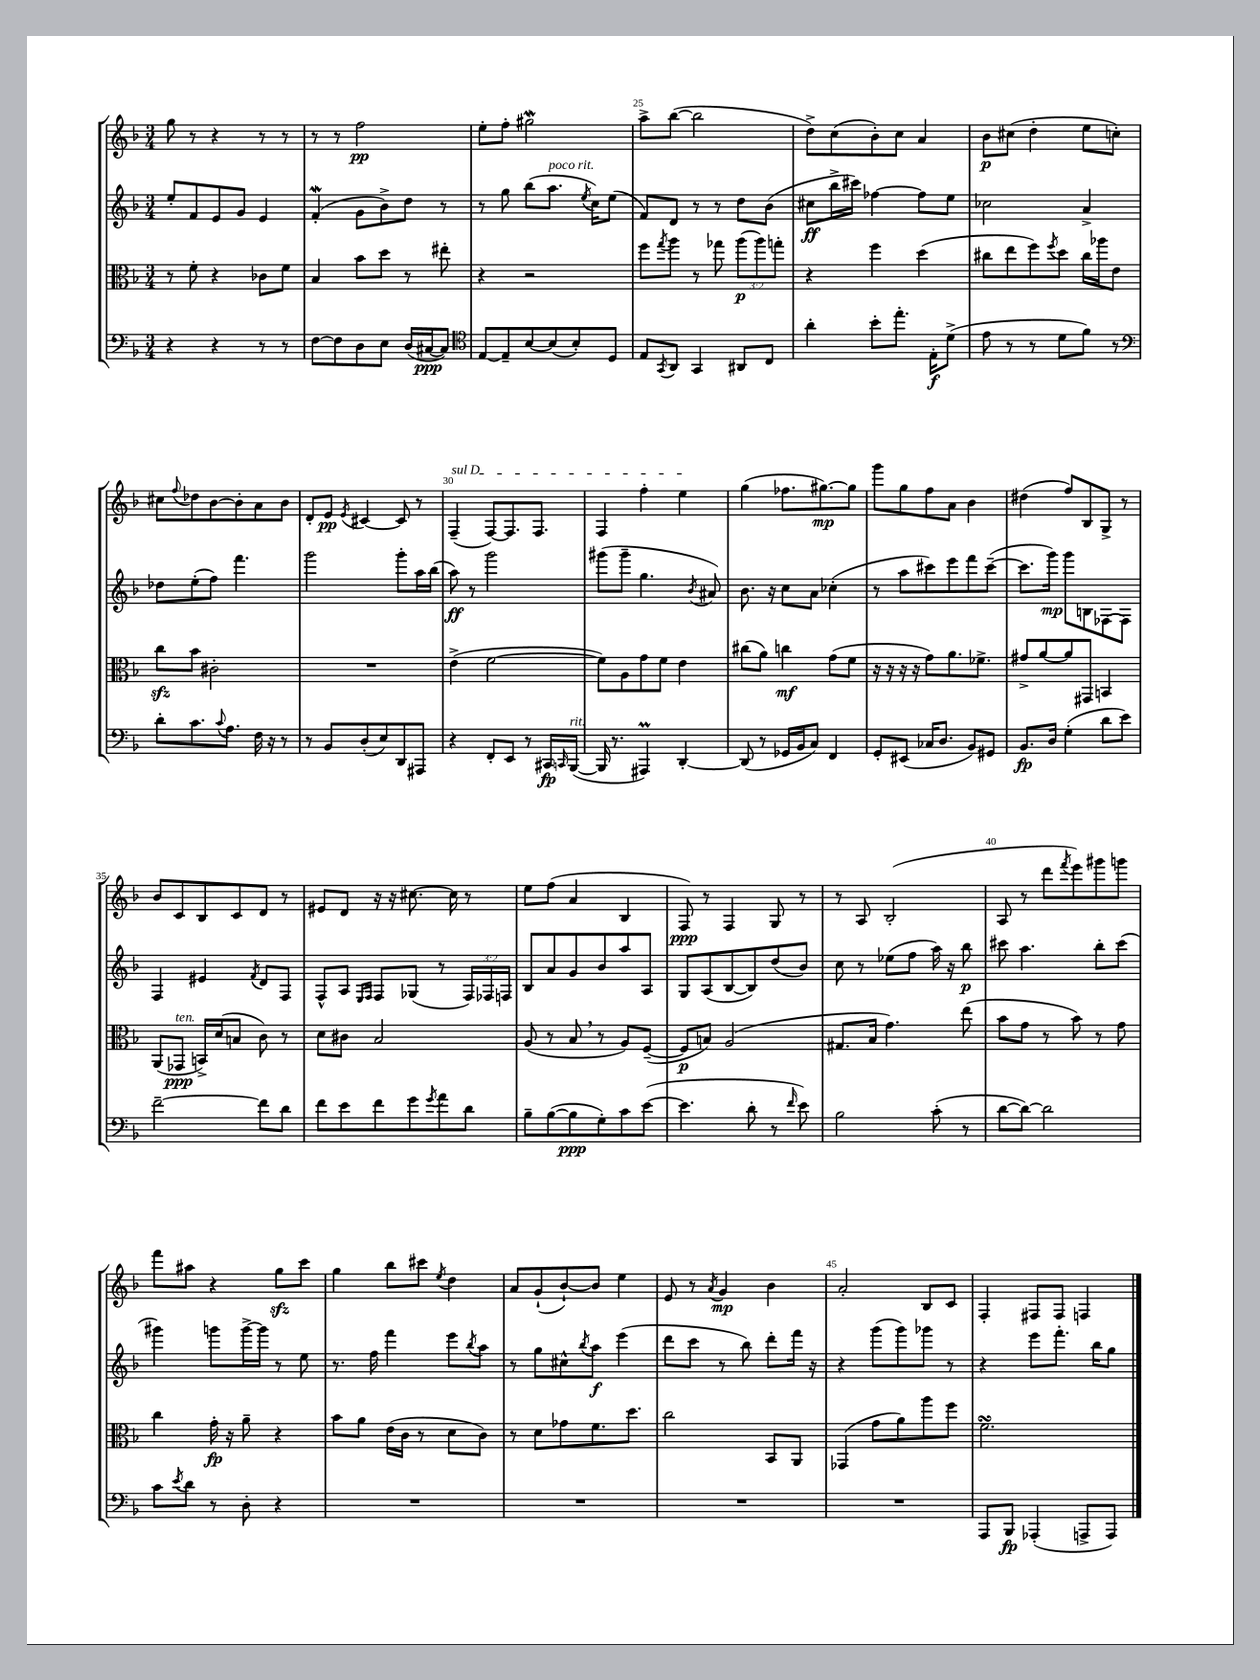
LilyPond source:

<<
\new StaffGroup <<
\new Staff = "s0" {
    \clef treble \key f \major \numericTimeSignature \time 3/4
    g''8 r8 r4 r8 r8 |
    r8 r8 f''2\pp |
    e''8-. f''8-. gis''2\mordent |
    a''8-> bes''8~( bes''2 |
    d''8->) c''8( bes'8-.) c''8 a'4 |
    bes'8\p cis''8( d''4-. e''8 c''8-.) |
    cis''8 \appoggiatura { f''8 } des''8 bes'8~ bes'8-. a'8 bes'8 |
    d'8-. e'8\pp \acciaccatura { e'8 } cis'4~ cis'8 r8 |
    \once \override TextSpanner.bound-details.left.text = \markup { \italic "sul D" } f4--\startTextSpan( f8~) f8. f8. |
    f4 f''4-. e''4\stopTextSpan |
    g''4( fes''8. gis''8.~\mp) gis''8 |
    g'''8 g''8 f''8 a'8 bes'4 |
    dis''4( f''8) bes8 g8-> r8 |
    bes'8 c'8 bes8 c'8 d'8 r8 |
    eis'8 d'8 r16 r16 cis''8.~ cis''16 r8 |
    e''8 f''8( a'4 bes4 |
    f8\ppp) r8 f4 g8 r8 |
    r8 a8 bes2-.( |
    a8 r8 d'''8 \acciaccatura { f'''8 } e'''8) gis'''8 g'''8 |
    f'''8 ais''8 r4 g''8\sfz c'''8 |
    g''4 bes''8 cis'''8 \acciaccatura { e''8 } d''4 |
    a'8 g'8-!( bes'8~-!) bes'8 e''4 |
    e'8 r8 \acciaccatura { a'8 } g'4\mp bes'4 |
    a'2-. bes8 c'8 |
    f4-. fis8 fis8 f4 \bar "|." |
}
\new Staff = "s1" {
    \clef treble \key f \major \numericTimeSignature \time 3/4 \override Staff.TupletNumber.text = #tuplet-number::calc-fraction-text
    e''8-. f'8 e'8 g'8 e'4 |
    f'4-.\mordent( g'8 bes'8->) d''8 r8 |
    r8 g''8 bes''8( a''8.^\markup { \italic "poco rit." } \acciaccatura { e''8 } c''16) e''8( |
    f'8) d'8 r8 r8 d''8 bes'8( |
    cis''8\ff bes''16-> cis'''16) fes''4~ fes''8 e''8 |
    ces''2 a'4-> |
    des''8 e''8-.( f''8) f'''4. |
    g'''2 g'''8-. a''16 bes''16( |
    a''8\ff) r8 g'''2 |
    gis'''8( gis'''8-- g''4. \acciaccatura { bes'8 } ais'8) |
    bes'8. r16 c''8 a'8 ces''4-.( |
    r8 a''8 cis'''8) e'''8 f'''8 cis'''8~--( |
    cis'''8. g'''16\mp) g'''8 b8 fes8~ fes8 |
    f4 eis'4 \acciaccatura { f'8 } d'8 f8 |
    f8-^ a8 \grace { e16 f16 } f8 ges8( r8 \tuplet 3/2 { f16) fes16 f16 } |
    bes8 a'8 g'8 bes'8 a''8 a8 |
    g8 a8( bes8~ bes8) d''8( bes'8) |
    c''8 r8 ees''8( f''8 a''16) r16 bes''8\p |
    cis'''8 a''4. bes''8-. cis'''8( |
    gis'''4) g'''8 g'''16~-> g'''16 r8 e''8 |
    r8. f''16 f'''4 e'''8 \acciaccatura { bes''8 } a''8 |
    r8 g''8 cis''8-^ \acciaccatura { bes''8 } a''8\f e'''4( |
    d'''8 c'''8 r8 bes''8) d'''8-. f'''16 r16 |
    r4 g'''8( g'''8) ges'''8 r8 |
    r4 e'''8 f'''8.-. bes''16 g''8 \bar "|." |
}
\new Staff = "s2" {
    \clef alto \key f \major \numericTimeSignature \time 3/4 \override Staff.TupletNumber.text = #tuplet-number::calc-fraction-text
    r8 f'8-. r4 ces'8 f'8 |
    bes4 bes'8 d''8 r8 eis''8-. |
    r4 r2 |
    f''8 \acciaccatura { g''8 } a''8 r8 ges''8 \tuplet 3/2 { a''8\p( a''8) g''8-. } |
    r4 f''4 d''4( |
    cis''8 e''8 f''8) \acciaccatura { f''8 } d''8 cis''16 aes''16 e'8 |
    c''8\sfz bes'8 cis'2-. |
    R2. |
    e'4->( f'2~ |
    f'8) a8 g'8 f'8 e'4 |
    cis''8( a'8) c''4\mf g'8( f'8 |
    r16 r16 r16 r16 g'8) a'8. fes'8.-> |
    gis'8-> a'8~ a'8 gis,8 b,4 |
    a,8( ges,8\ppp^\markup { \italic "ten." } b,16->) d'16( b8 c'8) r8 |
    d'8 cis'8 bes2 |
    a8( r8 bes8 \breathe r8 a8) f8~--( |
    f8\p b8) a2( |
    gis8. bes16 g'4.) e''8( |
    bes'8 g'8 r8 bes'8) r8 g'8 |
    c''4 g'16-.\fp r16 a'8-- r4 |
    bes'8 a'8 e'16( c'16 r8 d'8 c'8) |
    r8 d'8 ges'8 f'8. d''8. |
    c''2 bes,8 a,8 |
    ges,4( g'8 a'8) a''8 f''8 |
    f'2.\turn \bar "|." |
}
\new Staff = "s3" {
    \clef bass \key f \major \numericTimeSignature \time 3/4
    r4 r4 r8 r8 |
    f8~ f8 d8 e8 d16( cis16~\ppp cis8) |
    \clef tenor e8~ e8-- bes8~ bes8( bes8-.) d8 |
    e8 \acciaccatura { g,8 } a,8 g,4 ais,8 c8 |
    a'4-. bes'8-. e''8.-. e16-.\f d'8->( |
    e'8 r8 r8 d'8 f'8) r8 |
    \clef bass d'8-. c'8. \appoggiatura { c'8 } a8. f16 r16 r8 |
    r8 bes,8 d8-.( e8) d,8 ais,,8 |
    r4 f,8-. e,8 r8 cis,16\fp \grace { c,16 } bes,,16~^\markup { \italic "rit." }( |
    bes,,16 r8. ais,,4\prall) d,4~-. |
    d,8( r8 ges,16 bes,16 c8) f,4 |
    g,8-. eis,8( ces16 d8. bes,8) gis,8 |
    bes,8.\fp d16 g4-.( d'8 e'8) |
    f'2~-- f'8 d'8 |
    f'8 e'8 f'8 g'8 \acciaccatura { g'8 } a'8 d'8 |
    bes8-- bes8~( bes8\ppp g8-.) c'8 e'8~( |
    e'4. d'8-. r8 \grace { f'16 } e'8) |
    bes2 c'8-.( r8 |
    d'8~ d'8~) d'2 |
    c'8 \acciaccatura { e'8 } d'8 r8 d8-. r4 |
    R2. |
    R2. |
    R2. |
    R2. |
    a,,8 bes,,8\fp aes,,4-.( a,,8-> a,,8) \bar "|." |
}
>>
>>
\layout { \context { \Score currentBarNumber = #22 \override BarNumber.break-visibility = ##(#f #t #t) barNumberVisibility = #(every-nth-bar-number-visible 5) } }
